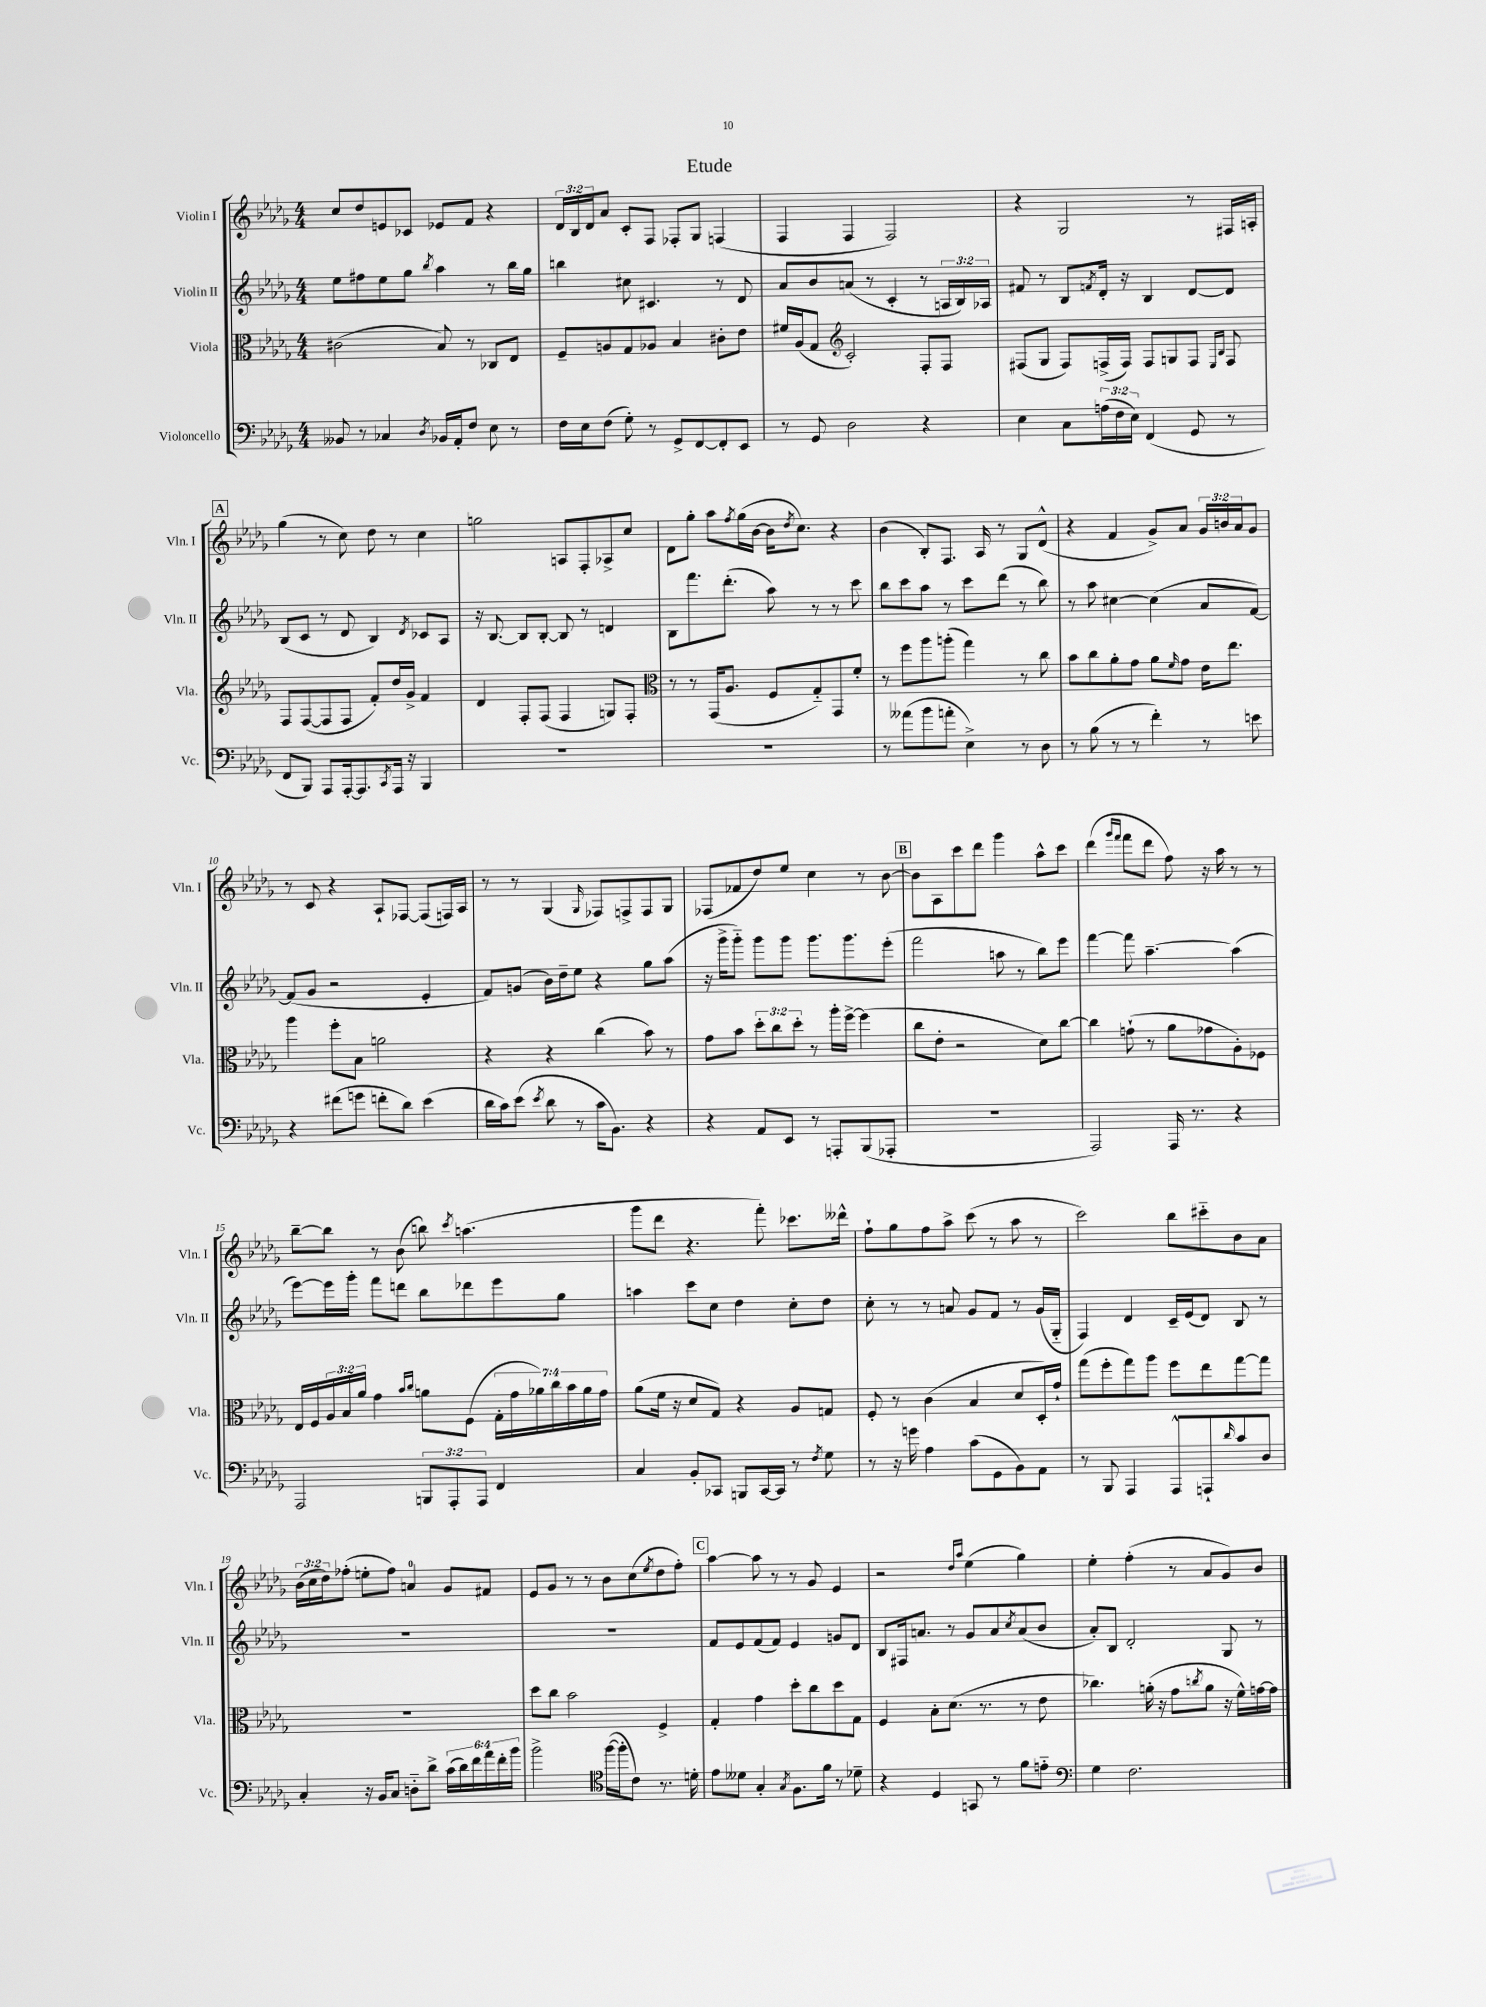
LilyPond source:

\header { title = "Etude" }
<<
\new StaffGroup <<
\new Staff = "s0" \with { instrumentName = "Violin I" shortInstrumentName = "Vln. I" } {
    \clef treble \key des \major \numericTimeSignature \time 4/4 \override Staff.TupletNumber.text = #tuplet-number::calc-fraction-text
    c''8 des''8 e'8 ces'8 ees'8 f'8 r4 |
    \tuplet 3/2 { des'16 bes16 des'16 } aes'8 c'8-. f8 fes8-. ges8 f4( |
    f4 f4 f2) |
    r4 ges2 r8 fis16 a16-. |
    \mark \markup { \box "A" } ges''4( r8 c''8) des''8 r8 c''4 |
    g''2 a8 f8-. aes8-> c''8 |
    des'8 ges''8-. aes''8 \acciaccatura { f''8 } ges''16( bes'16~ bes'16 \acciaccatura { des''8 } c''8.) r4 |
    bes'4( bes8-.) f8. aes16 r8 ges8 des'8-^( |
    r4 f'4 ges'8->) aes'8 \tuplet 3/2 { ges'16 b'16 aes'16 } ges'8 |
    r8 c'8 r4 aes8-! fes8~ fes8( f16) aes16 |
    r8 r8 ges4( \grace { ges16 } fes8) f8-> f8 ges8 |
    fes8( fes'8 des''8) ees''8 c''4 r8 bes'8~ |
    \mark \markup { \box "B" } bes'8 aes8 c'''8 des'''8 ges'''4 aes''8-^ c'''8 |
    des'''4( \grace { ges'''16 f'''16 } f'''8 des'''8 f''8) r16 aes''16 r8 r8 |
    bes''8~-- bes''8 r8 bes'8( b''8) \acciaccatura { c'''8 } a''4.( |
    ges'''8 des'''8 r4. f'''8-.) ces'''8. deses'''16-^ |
    f''8-! ges''8 f''8 aes''8-> c'''8( r8 aes''8 r8 |
    c'''2) bes''8 cis'''8-_ bes'8 aes'8 |
    \tuplet 3/2 { bes'16( c''16 des''16) } fes''8-.( e''8-. fes''8) a'4-0 ges'8 fis'8 |
    ees'8 ges'8 r8 r8 bes'8 c''8( \acciaccatura { ees''8 } des''8 f''8-.) |
    \mark \markup { \box "C" } aes''4~ aes''8 r8 r8 ges'8 ees'4 |
    r2 \grace { des''16 aes''16 } ees''4( ges''4) |
    ees''4-. f''4-.( r8 aes'8 ges'8) bes'8 \bar "|." |
}
\new Staff = "s1" \with { instrumentName = "Violin II" shortInstrumentName = "Vln. II" } {
    \clef treble \key des \major \numericTimeSignature \time 4/4 \override Staff.TupletNumber.text = #tuplet-number::calc-fraction-text
    ees''8 fis''8 ees''8 ges''8 \acciaccatura { bes''8 } aes''4 r8 bes''16 ges''16 |
    b''4 cis''8 cis'4. r8 des'8 |
    aes'8 bes'8 a'8( r8 c'4-. r8 \tuplet 3/2 { a16 bes16) aes16 } |
    fis'8 r8 bes8 \acciaccatura { f'8 } des'16-. r16 bes4 des'8~ des'8 |
    \mark \markup { \box "A" } bes8( c'8 r8 des'8 bes4) \acciaccatura { des'8 } ces'8 aes8 |
    r16 bes8.~ bes8 bes8~-. bes8 r8 d'4 |
    bes8 f'''8. des'''8.-.( aes''8) r8 r8 c'''8 |
    bes''8 c'''8 aes''8 r8 c'''8 des'''8( r8 bes''8) |
    r8 aes''8 cis''4~ cis''4( aes'8 f'8~) |
    f'8( ges'8 r2 ees'4-. |
    f'8) g'8( bes'16) des''16-- ees''8 r4 ges''8 aes''8( |
    r16 ges'''16-> ges'''8-_) ges'''8 ges'''8 ges'''8. ges'''8. ees'''8-.( |
    \mark \markup { \box "B" } f'''2 a''8 r8 bes''8) ees'''8 |
    f'''4~ f'''8 aes''4.~-- aes''4( |
    ees'''8~) ees'''16 ges'''16-. f'''8 d'''8 bes''8 des'''8 ees'''8 ges''8 |
    a''4 c'''8 c''8 des''4 c''8-. des''8 |
    c''8-. r8 r8 a'8 ges'8 f'8 r8 ges'16( ges16-_ |
    f4) des'4 c'16-- ees'16( des'8) bes8 r8 |
    R1 |
    R1 |
    \mark \markup { \box "C" } f'8 ees'8 f'8( f'8) ees'4 g'8 des'8 |
    bes8 fis16 a'8. r8 ges'8 a'8 \acciaccatura { c''8 } a'8( bes'8 |
    aes'8-.) bes8 des'2-. ges8 r8 \bar "|." |
}
\new Staff = "s2" \with { instrumentName = "Viola" shortInstrumentName = "Vla." } {
    \clef alto \key des \major \numericTimeSignature \time 4/4 \override Staff.TupletNumber.text = #tuplet-number::calc-fraction-text
    cis'2( bes8) r8 ces8 ees8 |
    f8-- a8 ges8 aes8 bes4 cis'8-. ees'8 |
    fis'16 aes16( ges8 \clef treble c'2-.) f8-. f8 |
    fis8( ges8 fis8) f16->( f16) f8 g8 f8 \grace { ees16 bes16 } f8 |
    \mark \markup { \box "A" } f8 f8~( f8 f8 f'8-.) des''16 ges'16-> f'4 |
    des'4 f8-. f8( f4 g8) f8-. |
    \clef alto r8 r8 ges,16( aes8. f8 ges8-_) ges,8 f'8-. |
    r8 f''8 aes''8 a''8-.( ges''4) r8 c''8 |
    bes'8 c''8 aes'8-. ges'8 aes'8 \grace { f'16 } ges'8 ees'16 ees''8. |
    aes''4 f''8-. bes8 a'2 |
    r4 r4 c''4( bes'8) r8 |
    ges'8 bes'8 \tuplet 3/2 { des''8-. c''8 des''8-. } r8 aes''16-. f''16~-> f''4( |
    \mark \markup { \box "B" } c''8 ees'8-. r2 des'8) c''8~ |
    c''4 g'8-!( r8 aes'8 ges'8 aes8-.) fes8 |
    ees16 f16 \tuplet 3/2 { aes16 bes16 aes'16 } ges'4 \grace { bes'16 c''16 } a'8 f8( \tuplet 7/4 { ges16-. ges'16 aes'16) c''16 bes'16 aes'16 ges'16 } |
    aes'8( f'16 r16 des'8 ges8) r4 aes8 g8 |
    f8-. r8 c'4( bes4 des'8 des16-.) ges'16-! |
    ges''8( f''8-. ges''8) aes''8 f''8 ees''8 ges''8~ ges''8 |
    R1 |
    des''8 c''8 bes'2 f4-> |
    \mark \markup { \box "C" } ges4-. ges'4 des''8-. c''8 des''8 ges8 |
    f4 bes8-. des'8.( r8. r8 ees'8 |
    ces''4.) a'16-.( r16 ges'8 \acciaccatura { c''8 } a'8 r16 f'16-^) g'16~ g'16 \bar "|." |
}
\new Staff = "s3" \with { instrumentName = "Violoncello" shortInstrumentName = "Vc." } {
    \clef bass \key des \major \numericTimeSignature \time 4/4 \override Staff.TupletNumber.text = #tuplet-number::calc-fraction-text
    beses,8 r8 ces4 \acciaccatura { des8 } bes,16 aes,16-. f8 ees8 r8 |
    f16 ees16 f8( ges8-.) r8 ges,8-> f,8~ f,8-. ees,8 |
    r8 ges,8 des2 r4 |
    ees4 c8 \tuplet 3/2 { a16( f16 ees16) } f,4( ges,8 r8 |
    \mark \markup { \box "A" } f,8 bes,,8) aes,,8 aes,,16~-. aes,,8. \acciaccatura { c,8 } aes,,16 r16 bes,,4 |
    R1 |
    R1 |
    r8 aeses'8( bes'8 a'8-. ees4->) r8 des8 |
    r8 bes8( r8 r8 f'4-.) r8 e'8 |
    r4 fis'8( g'8 f'8-. des'8) ees'4( |
    des'16 c'16) ees'8( \acciaccatura { ees'8 } des'8 r8 c'16 bes,8.) r4 |
    r4 aes,8 ees,8 r8 a,,8-. bes,,8( aes,,8-. |
    \mark \markup { \box "B" } R1 |
    aes,,2) aes,,16 r8. r4 |
    aes,,2 \tuplet 3/2 { b,,8 aes,,8-. aes,,8 } f,4 |
    c4 bes,8-. ces,8 b,,8 ces,16~ ces,16 r8 \acciaccatura { f8 } ges8 |
    r8 r16 g'16 aes4 c'8( ges,8 bes,8) aes,8 |
    r8 bes,,8 aes,,4 aes,,8-^ a,,8-! \grace { des'16 } c'8 des8 |
    c4-. r16 bes,16 c8 d8-_ des'8-> \tuplet 6/4 { c'16( des'16) f'16 aes'16 f'16-. bes'16 } |
    bes'2-> \clef tenor f''16~( f''16-. c'8) r8. d'16-. |
    \mark \markup { \box "C" } ees'8 deses'8 ges4-. \acciaccatura { ges8 } f8. f'16 r8 des'8-- |
    r4 des4 g,8 r8 f'8 e'8-_ |
    \clef bass ges4 f2. \bar "|." |
}
>>
>>
